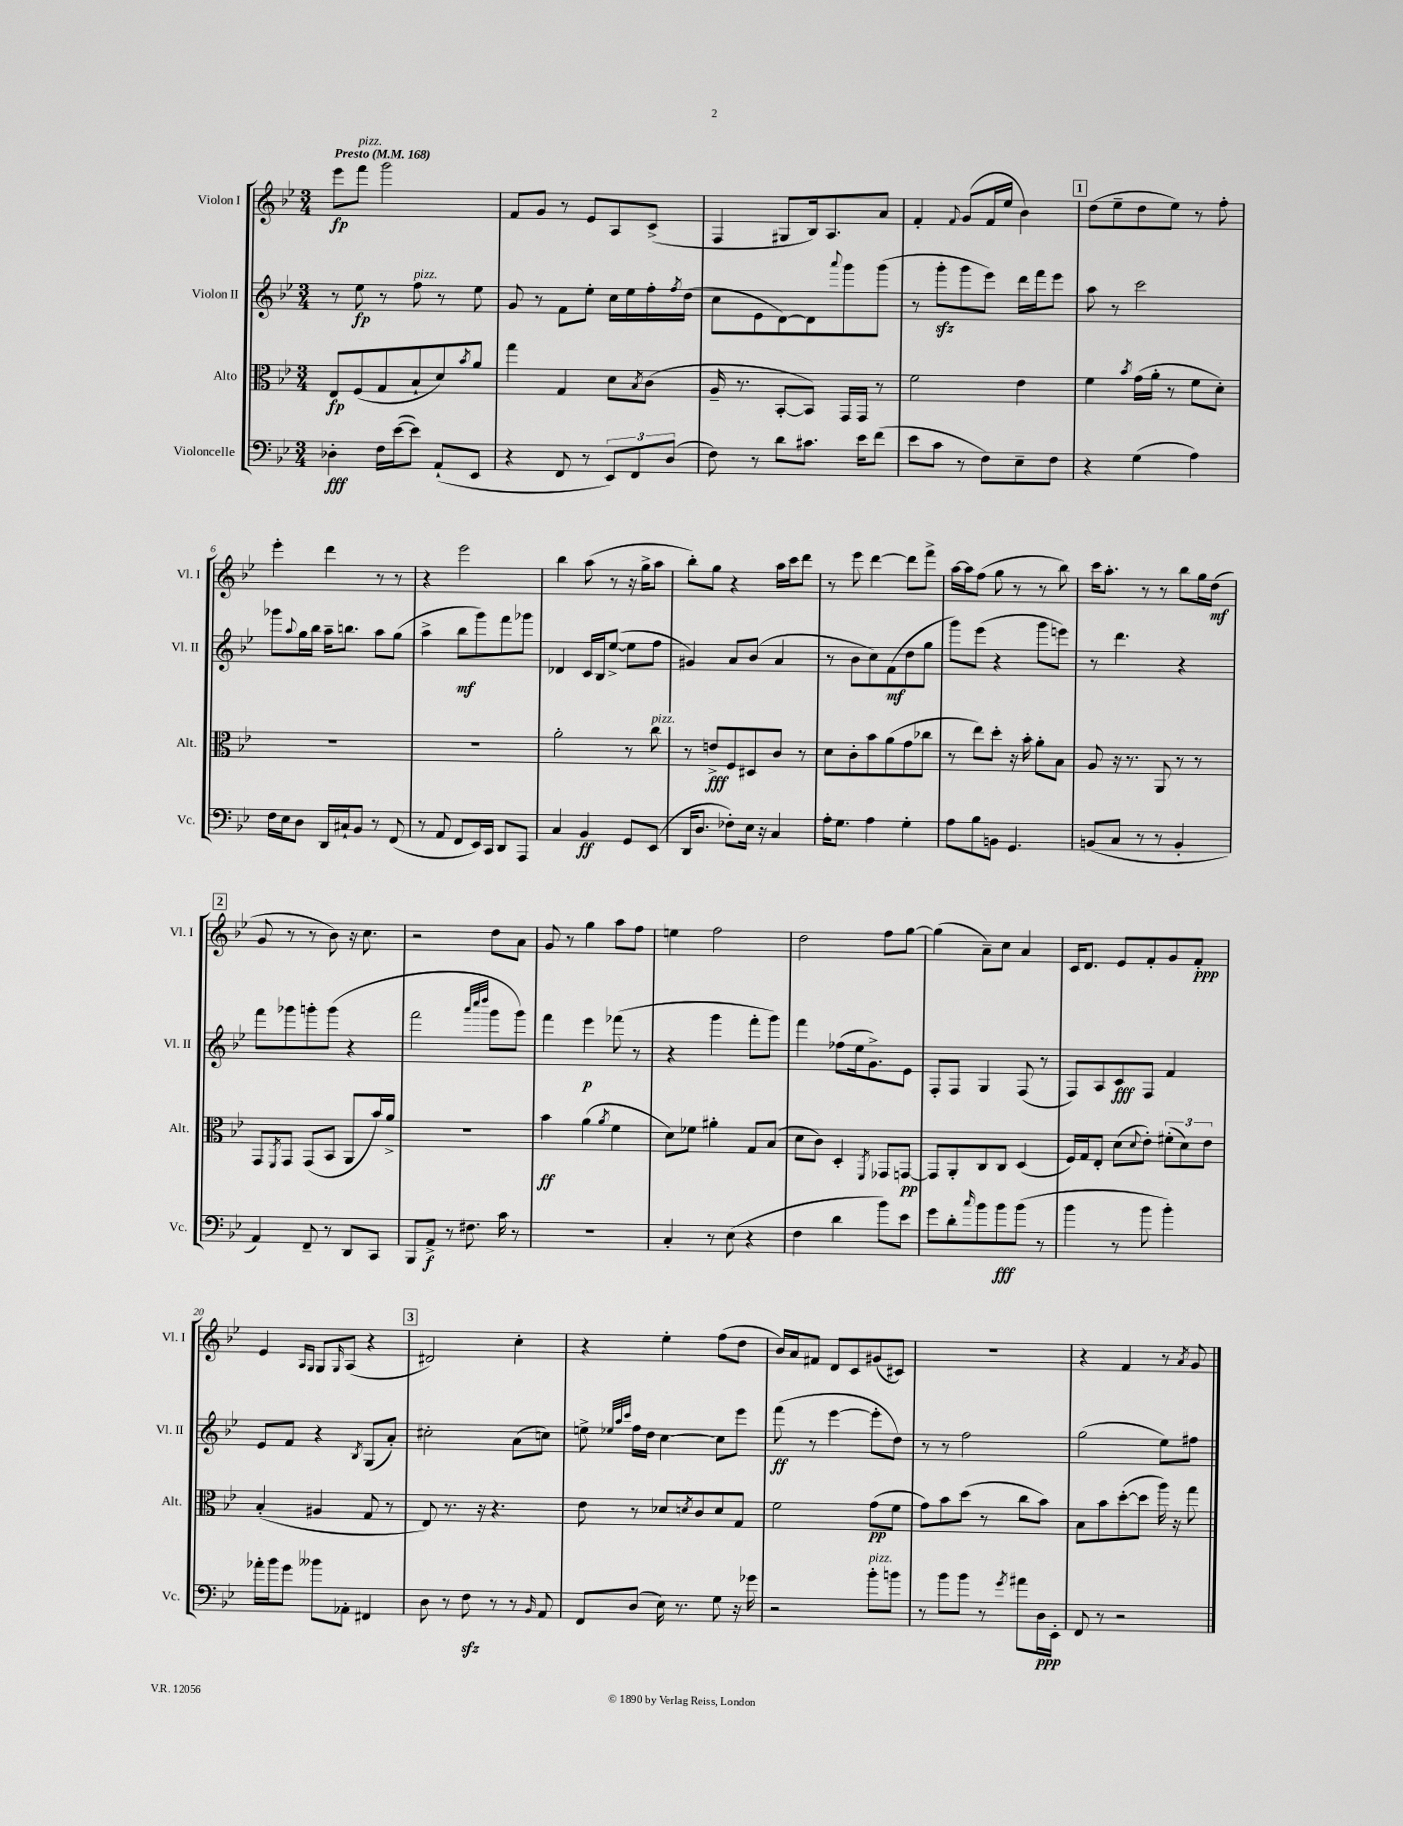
<<
\new StaffGroup <<
\new Staff = "s0" \with { instrumentName = "Violon I" shortInstrumentName = "Vl. I" } {
    \clef treble \key bes \major \numericTimeSignature \time 3/4 \tempo "Presto" 4 = 168
    ees'''8\fp f'''8^\markup { \italic "pizz." } g'''2 |
    f'8 g'8 r8 ees'8 a8 c'8->( |
    f4 gis8 bes16) a8. a'8 |
    f'4-. \appoggiatura { f'8 } g'8( f'16 ees''16 bes'4) |
    \mark \markup { \box "1" } d''8( ees''8-- d''8 ees''8) r8 f''8-. |
    ees'''4-. d'''4 r8 r8 |
    r4 ees'''2 |
    bes''4 a''8( r8 r16 g''16-> a''8 |
    bes''8-.) g''8 r4 a''16 c'''16 d'''8 |
    r8 ees'''8 d'''4~ d'''8 f'''8-> |
    a''16~ a''16 f''8( g''8 r8 r8 bes''8) |
    c'''16 a''8.-. r8 r8 bes''8 g''16 d''16\mf( |
    \mark \markup { \box "2" } g'8 r8 r8 bes'8) r16 c''8. |
    r2 d''8 a'8 |
    g'8 r8 g''4 a''8 f''8 |
    e''4 f''2 |
    d''2 f''8 g''8~ |
    g''4( a'8--) c''8 a'4 |
    c'16 d'8. ees'8 f'8-. g'8 f'8-.\ppp |
    ees'4 \grace { a16 g16 } g8 \grace { g16 } a8( r4 |
    \mark \markup { \box "3" } dis'2) c''4-. |
    r4 ees''4-. f''8( d''8 |
    bes'16) a'16 fis'8 d'8 c'8 gis'8( cis'8) |
    R2. |
    r4 f'4 r8 \acciaccatura { a'8 } g'8 \bar "|." |
}
\new Staff = "s1" \with { instrumentName = "Violon II" shortInstrumentName = "Vl. II" } {
    \clef treble \key bes \major \numericTimeSignature \time 3/4
    r8 ees''8\fp r8 f''8^\markup { \italic "pizz." } r8 ees''8 |
    g'8 r8 f'8 ees''8-. c''16 ees''16 f''16-. \acciaccatura { f''8 } d''16( |
    c''8 ees'8 d'8~) d'8 \appoggiatura { a'''8 } g'''8 g'''8( |
    r8 g'''8-.\sfz g'''8 ees'''8) d'''16 f'''16 ees'''8 |
    \mark \markup { \box "1" } a''8 r8 c'''2 |
    ges'''8 \appoggiatura { a''8 } g''16 bes''16 a''16-- b''8. a''8 g''8( |
    a''4-> bes''8\mf g'''8) f'''8 ges'''8 |
    des'4 c'16 bes16 ees''8~->( ees''8 f''8 |
    gis'4) a'8 bes'8( a'4 |
    r8 bes'8 c''8) f'8\mf( d''8 g''8 |
    g'''8) ees'''8( r4 g'''8 e'''8) |
    r8 d'''4. r4 |
    \mark \markup { \box "2" } f'''8 ges'''8 g'''8-. g'''8( r4 |
    f'''2 \grace { a'''32 c''''32 d''''32 } g'''8 g'''8) |
    f'''4 ees'''4\p fes'''8( r8 |
    r4 g'''4 f'''8-. g'''8) |
    f'''4 fes''8( ees''16 g'8.->) ees'8 |
    f8-. f8 g4 f8( r8 |
    f8) a8 c'8\fff f8 f'4 |
    ees'8 f'8 r4 \acciaccatura { bes8 } g8( a'8-.) |
    \mark \markup { \box "3" } cis''2-. a'8( c''8) |
    e''8-> \grace { ees''32 a''32 c'''32 } f''16 d''16 c''4~ c''8 ees'''8 |
    f'''8\ff( r8 ees'''4~ ees'''8-. d''8) |
    r8 r8 f''2 |
    g''2( ees''8) fis''8 \bar "|." |
}
\new Staff = "s2" \with { instrumentName = "Alto" shortInstrumentName = "Alt." } {
    \clef alto \key bes \major \numericTimeSignature \time 3/4
    ees8\fp f8( g8 bes8-! d'8) \acciaccatura { bes'8 } a'8 |
    g''4 g4 d'8 \acciaccatura { bes8 } c'8( |
    a16-- r8. bes,8~-. bes,8) g,16 g,16 r8 |
    f'2 ees'4 |
    \mark \markup { \box "1" } f'4 \acciaccatura { bes'8 } g'16( a'16-. r8 f'8 d'8-.) |
    R2. |
    R2. |
    a'2-. r8 c''8^\markup { \italic "pizz." } |
    r8 e'8->\fff f8 dis8 c'8 r8 |
    d'8 c'8-. bes'8 a'8( g'8 ces''8 |
    r8 ees''8) d''8-. r16 bes'16-. a'8-. bes8 |
    a8 r16 r8. a,8 r8 r8 |
    \mark \markup { \box "2" } g,8 \acciaccatura { f,8 } g,8 g,8( bes,8 a,8 bes'16) a'16-> |
    R2. |
    bes'4\ff a'4( \acciaccatura { a'8 } f'4 |
    d'8) fes'8 ais'4-. g8 bes8( |
    d'8 c'8) d4-. \acciaccatura { f,8 } ges,8 g,8~\pp |
    g,8 a,8-. c8 c8 d4( |
    f16) g16 ees8-. d'8( \appoggiatura { d'8 } ees'8-.) \tuplet 3/2 { fis'8-.( d'8) ees'8 } |
    bes4-.( ais4 g8 r8 |
    \mark \markup { \box "3" } ees8) r8. r16 r4. |
    ees'8 r8 des'8 \acciaccatura { d'8 } c'8 d'8 g8 |
    f'2 g'8\pp( f'8 |
    g'8) bes'8 d''8( r8 c''8 bes'8) |
    bes8 bes'8 d''8~-.( d''8 a''16) r16 g''8 \bar "|." |
}
\new Staff = "s3" \with { instrumentName = "Violoncelle" shortInstrumentName = "Vc." } {
    \clef bass \key bes \major \numericTimeSignature \time 3/4
    des4-.\fff f16 ees'16~( ees'8) a,8-!( ees,8 |
    r4 f,8 r8 \tuplet 3/2 { ees,8) f,8 d8( } |
    f8) r8 d'8 cis'8. ees'16 f'8( |
    ees'8 c'8 r8 f8) ees8-- f8 |
    \mark \markup { \box "1" } r4 g4( a4) |
    f16 ees16 d8 d,16 cis16-! bes,8 r8 f,8( |
    r8 a,8 f,8 ees,16) c,16 d,8 a,,8 |
    c4 bes,4\ff g,8 ees,8( |
    d,16 d8. fes8-.) ees16 r16 c4 |
    a16-. g8. a4 g4-. |
    a8 bes8 b,8 g,4. |
    b,8( c8 r8 r8 b,4-. |
    \mark \markup { \box "2" } a,4) f,8-- r8 d,8 c,8 |
    bes,,8 a,8->\f r8 fis8. c'16 r8 |
    R2. |
    c4-. r8 ees8( r4 |
    f4 d'4 bes'8) ees'8 |
    g'8 d'8-. \grace { c''16 } bes'8 bes'8\fff bes'8( r8 |
    bes'4 r8 bes'8 bes'4-.) |
    aes'16-. bes'16 g'8 beses'8 aes,8-. fis,4 |
    \mark \markup { \box "3" } d8 r8 f8\sfz r8 r8 \grace { bes,16 } a,8 |
    f,8 d8( ees16) r8. g8 r16 ges'16 |
    r2 bes'8-.^\markup { \italic "pizz." } b'8 |
    r8 bes'8 bes'8 r8 \acciaccatura { g'8 } ais'8 d16\ppp ees,16-. |
    f,8 r8 r2 \bar "|." |
}
>>
>>
